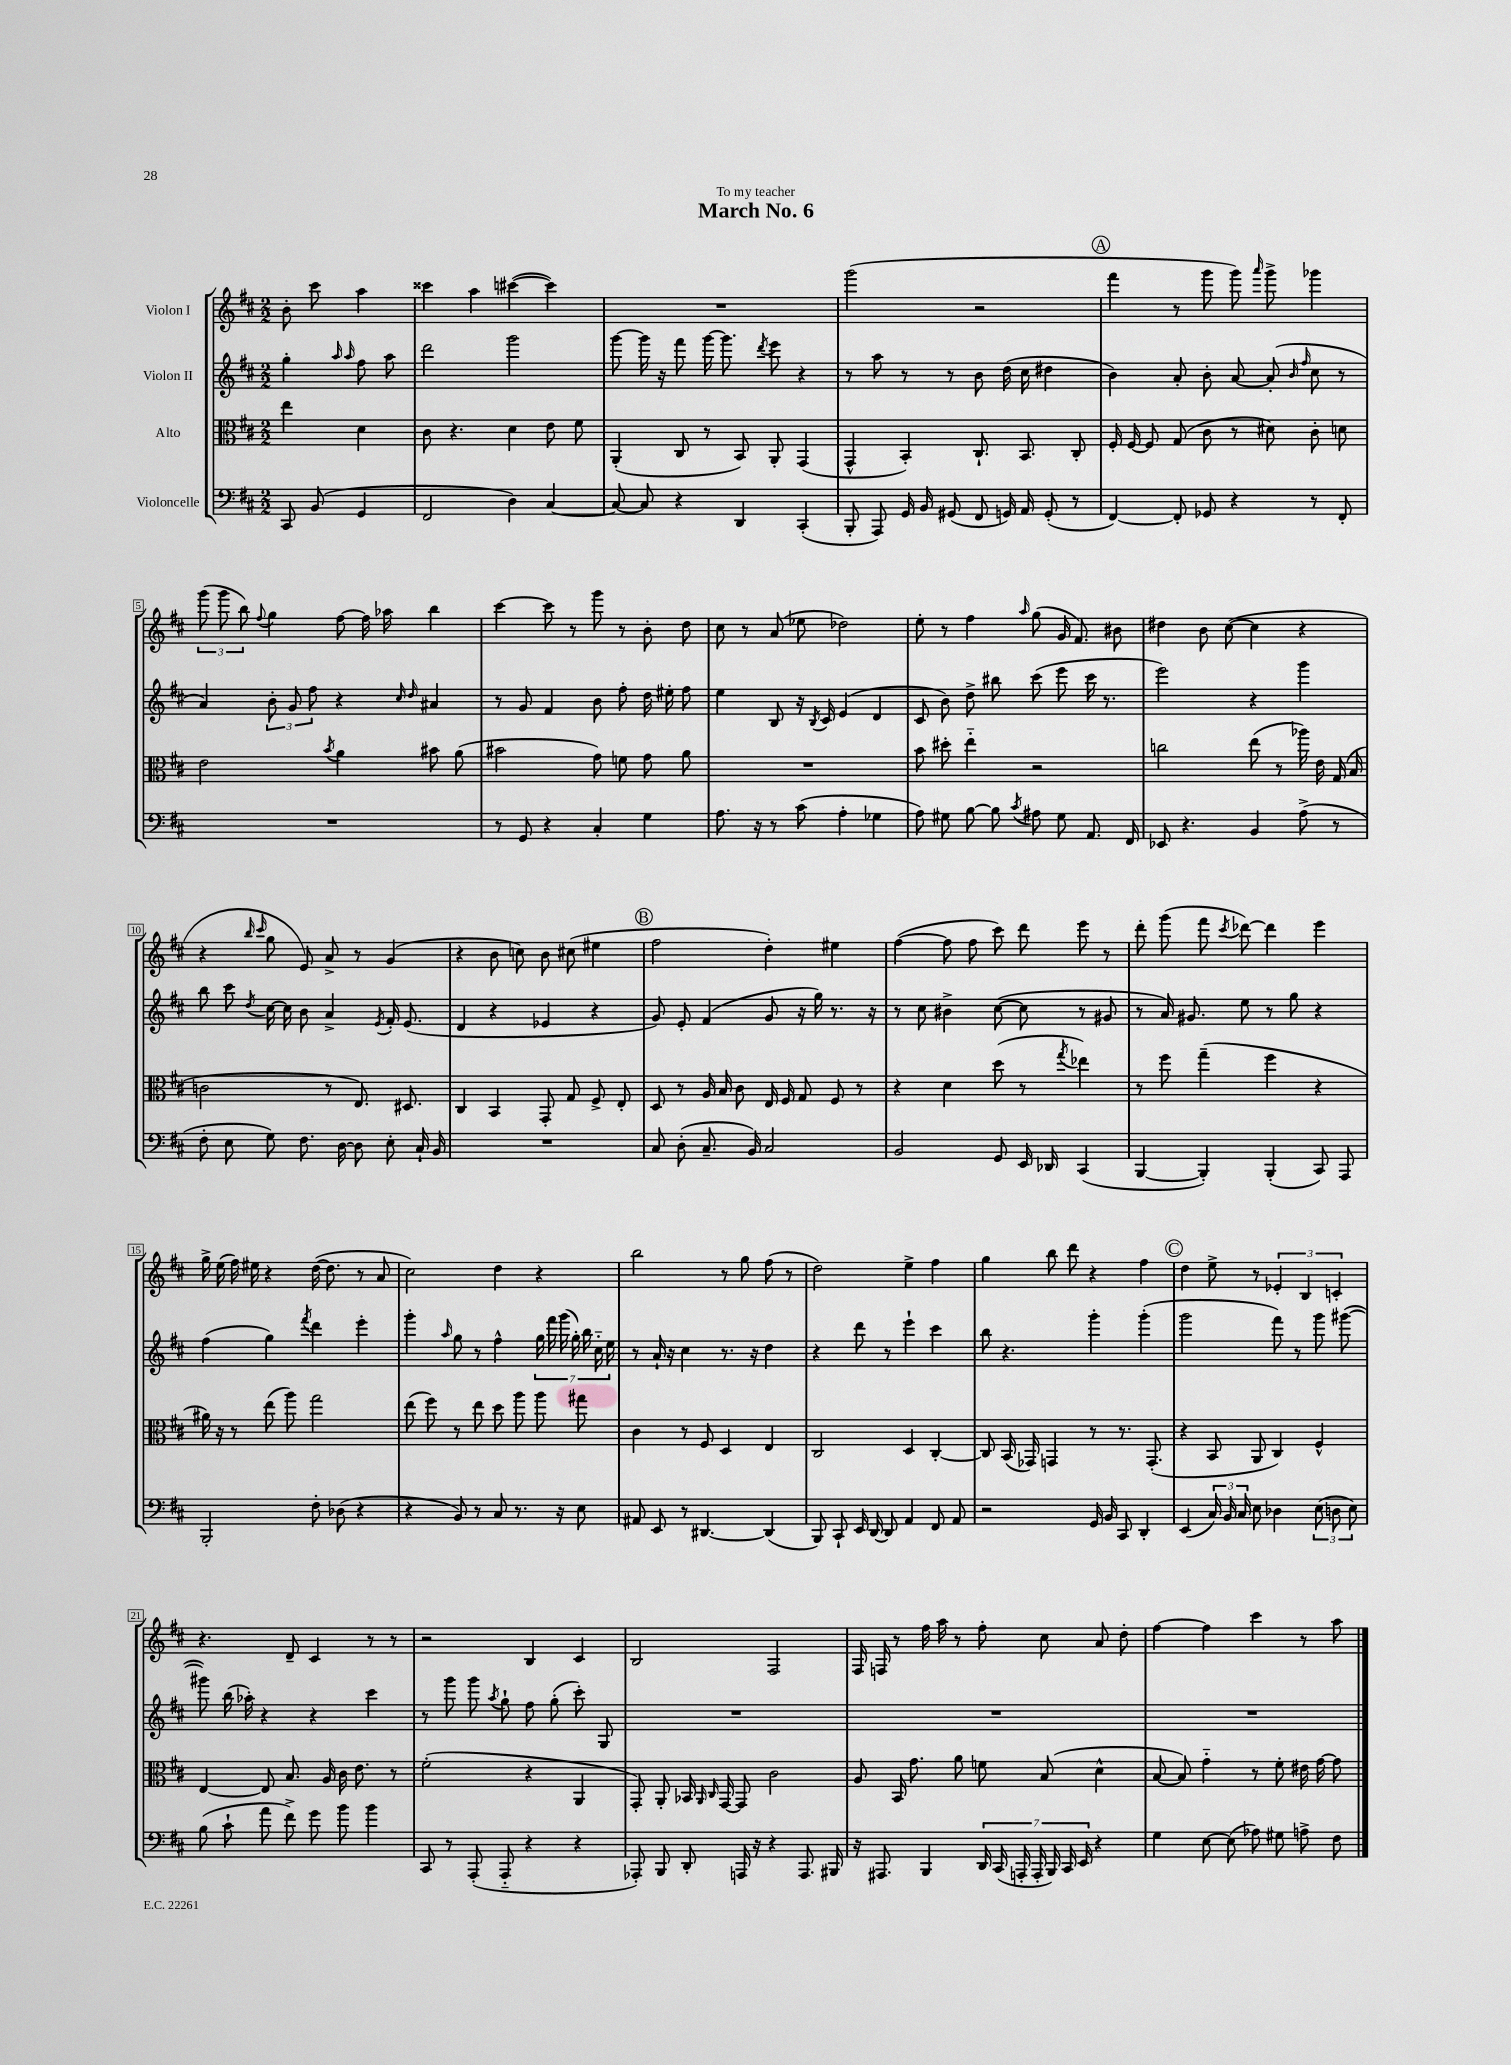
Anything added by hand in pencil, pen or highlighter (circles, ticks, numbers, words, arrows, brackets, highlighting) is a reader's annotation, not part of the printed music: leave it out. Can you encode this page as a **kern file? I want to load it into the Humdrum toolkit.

**kern	**kern	**kern	**kern
*part4	*part3	*part2	*part1
*staff4	*staff3	*staff2	*staff1
*I"Violoncelle	*I"Alto	*I"Violon II	*I"Violon I
*clefF4	*clefC3	*clefG2	*clefG2
*k[f#c#]	*k[f#c#]	*k[f#c#]	*k[f#c#]
*M2/2	*M2/2	*M2/2	*M2/2
=	=	=	=
8CC#/	4ee\	4gg'\	8b'\
(8BB/	.	.	8ccc#\
.	.	16qqaa/	.
.	.	16qqaa/	.
4GG/	4d\	8ff#\	4aa\
.	.	8aa\	.
=1	=1	=1	=1
2FF#/	8c#\	2ddd\	4ccc##X\
.	4.r	.	.
.	.	.	4aa\
4D\)	4d\	2ggg\	([4ccc#X\
[4C#/	8e\	.	4ccc#\])
.	8f#\	.	.
=2	=2	=2	=2
8C#/_	(4AA'/	[8ggg\	1r
8C#/]	.	16ggg\]	.
.	.	16r	.
4r	8C#/	8fff#\	.
.	8r	[16ggg\	.
.	.	8.ggg\]	.
4DD/	8BB/)	.	.
.	.	8qddd/	.
.	8AA'/	8eee\	.
(4CC#'/	(4GG/	4r	.
=3	=3	=3	=3
8BBB'/	4GG^^/	8r	(2ggg\
8AAA/)	.	8aa\	.
16GG/	4BB'/)	8r	.
16BB/	.	.	.
(8GG#X/	.	8r	.
8FF#/	8.C#`/	8b\	2r
16GGn/)	.	(16dd\	.
16AA/	8.BB/	16cc#\	.
(8GG'/	.	4dd#X\	.
8r	8C#'/	.	.
!!LO:REH:place=s1:t=A
=4	=4	=4	=4
[4FF#/)	16F#'/	4b\)	4fff#\
.	[16F#/	.	.
.	8F#/]	.	.
8FF#'/]	(8G/	8a'/	8r
8GG-X/	8c#\	8b'\	8ggg\
4r	8r	[8a/	8ggg\)
.	.	.	16qqaaa/
.	8d#X\)	(8a'/]	8ggg^\
.	.	16qqb/	.
.	.	16qqff#/	.
8r	8c#'\	8cc#\	4ggg-X\
8FF#'/	8dn\	8r	.
!!LO:LB:g=z
=5	=5	=5	=5
1r	2e\	4a/)	(12ggg\
.	.	.	12ggg\
.	.	.	12bb\)
.	.	.	8qqff#/
.	.	12b'\	4gg\
.	.	12g/	.
.	.	12ff#\	.
.	8qb/	.	.
.	4a\	4r	[8ff#\
.	.	.	16ff#\]
.	.	.	16aa-X\
.	.	16qqcc#/	.
.	.	16qqdd/	.
.	8b#X\	4a#X/	4bb\
.	(8a\	.	.
=6	=6	=6	=6
8r	2b#X\	8r	[4ccc#\
8GG/	.	8g/	.
4r	.	4f#/	8ccc#\]
.	.	.	8r
4C#'/	8g\)	8b\	8ggg\
.	8fn\	8ff#'\	8r
4G\	8g\	16dd\	8b'\
.	.	16ee#X'\	.
.	8a\	8ff#\	8dd\
=7	=7	=7	=7
8.A\	1r	4ee\	8cc#\
.	.	.	8r
16r	.	.	.
8r	.	8B/	(8a/
(8c#\	.	16r	8ee-X\
.	.	8qB/	.
.	.	16c#/	.
4A'\	.	(4e/	2dd-X\)
4G-X\	.	4d/	.
=8	=8	=8	=8
8A\)	8b\	8c#/	8ee'\
8G#X\	8dd#X'\	8b\)	8r
[8B\	4ee\	8dd^\	4ff#\
8B\]	.	8bb#X\	.
8qc#/	.	.	16qqaa/
8A#X\	2r	(8ccc#\	(8gg\
8G#\	.	8eee\	16g/
.	.	.	8.f#/)
8.AA/	.	16ccc#\	.
.	.	8.r	.
.	.	.	8b#X\
16FF#/	.	.	.
=9	=9	=9	=9
8EE-X/	2ccn\	2eee\)	4dd#X\
4.r	.	.	.
.	.	.	8b\
.	.	.	([8cc#\
4BB/	(8ee\	4r	4cc#\]
.	8r	.	.
(8A^\	16aa-X\)	4ggg\	4r
.	16e\	.	.
8r	(16G/	.	.
.	16B/	.	.
!!LO:LB:g=z
=10	=10	=10	=10
8F#'\	2cn\	8bb\	4r
8E\	.	8ccc#\	.
.	.	.	16qqbb/
.	.	8qdd/	16qqccc#/
8G\)	.	[16cc#\	8gg\
.	.	16cc#\]	.
8.F#\	.	8b\	8e/)
.	8r	4a^/	8a^/
[16D\	.	.	.
8D\]	8.E/)	.	8r
.	.	8qe/	.
8E'\	.	16f#'/	(4g/
.	8.D#X/	(8.e/	.
16C#`/	.	.	.
16BB/	.	.	.
=11	=11	=11	=11
1r	4C#/	4d/	4r
.	4BB/	4r	8b\
.	.	.	8ccn\)
.	8GG'/	4e-X/	8b\
.	8G/	.	(8cc#X\
.	8F#^/	4r	4ee#X\
.	8E'/	.	.
!!LO:REH:place=s1:t=B
=12	=12	=12	=12
8C#/	8D/	8g/)	2ff#\
(8D'\	8r	8e'/	.
8.C#~/	16A/	(4f#/	.
.	16B/	.	.
.	8c#\	.	.
16BB/)	.	.	.
2C#/	16E/	8g/	4dd'\)
.	16F#/	.	.
.	8G/	16r	.
.	.	16gg\)	.
.	8F#/	8.r	4ee#X\
.	8r	.	.
.	.	16r	.
=13	=13	=13	=13
2BB/	4r	8r	([4ff#\
.	.	8cc#\	.
.	4d\	4b#X^\	8ff#\]
.	.	.	8ff#\
8GG/	(8dd\	([8cc#\	8ccc#\)
16EE/	8r	8cc#\]	8ddd\
16DD-X/	.	.	.
.	8qgg/	.	.
(4CC#/	4ee-X\)	8r	8eee\
.	.	8g#X/	8r
=14	=14	=14	=14
[4BBB/	8r	8r	8ddd'\
.	8ff#\	16a/)	(8ggg\
.	.	8.g#X/	.
4BBB'/])	(4gg~\	.	8fff#\
.	.	.	8qccc#/
.	.	8ee\	[8ddd-X\)
(4BBB'/	4ff#\	8r	4ddd-\]
.	.	8gg\	.
8CC#/)	4r	4r	4eee\
8AAA/	.	.	.
!!LO:LB:g=z
=15	=15	=15	=15
2BBB'/	16a#X\)	(4ff#\	16gg^\
.	16r	.	(16ee\
.	8r	.	16ff#\)
.	.	.	16ee#X\
.	(8ee\	4gg\)	4r
.	8aa\)	.	.
.	.	8qfff#/	.
8F#'\	2gg\	4ddd\	([16dd\
.	.	.	8.dd\]
(8D-X\	.	.	.
4r	.	4eee'\	8r
.	.	.	8a/
=16	=16	=16	=16
4r	(8ee\	4ggg'\	2cc#\)
.	8ff#\)	.	.
.	.	16qqaa/	.
8BB/)	8r	8gg\	.
8r	8ee\	8r	.
8C#/	8dd\	4ff#^^\	4dd\
8.r	8aa\	.	.
.	8aa\	28gg\	4r
.	.	28fff#\	.
16r	.	.	.
.	.	(28ggg\	.
.	.	28gg'\)	.
8E\	8gg#X\	.	.
.	.	28bb\	.
.	.	28cc#\	.
.	.	28ee\	.
=17	=17	=17	=17
8AA#X/	4c#\	8r	2bb\
8EE/	.	16a`/	.
.	.	16r	.
8r	8r	4cc#\	.
[4.DD#X/	8F#/	.	.
.	4D/	8.r	8r
.	.	.	8gg\
.	.	16r	.
(4DD#/]	4E/	4dd\	(8ff#\
.	.	.	8r
=18	=18	=18	=18
8BBB/)	2C#/	4r	2dd\)
8CC#`/	.	.	.
16EE/	.	8ddd\	.
[16DD/	.	.	.
8DD/]	.	8r	.
4AA/	4D/	4eee`\	4ee^\
8FF#/	[4C#'/	4ccc#\	4ff#\
8AA/	.	.	.
=19	=19	=19	=19
2r	8C#/]	8bb\	4gg\
.	(16BB/	4.r	.
.	16GG-X/)	.	.
.	4GGn/	.	8bb\
.	.	.	8ddd\
16GG/	8r	4ggg'\	4r
16BB/	.	.	.
8CC#/	8.r	.	.
4DD'/	.	(4ggg'\	4ff#\
.	(8.GG'/	.	.
!!LO:REH:place=s1:t=C
=20	=20	=20	=20
(4EE/	4r	2ggg\	4dd\
24C#/)	8BB/	.	8ee^\
24BB/	.	.	.
24C#/	.	.	.
8E\	8AA/	.	8r
4D-X\	4C#/)	8fff#\)	6e-X'/
.	.	8r	.
.	.	.	6B/
(12E\	4F#^^/	8ggg\	.
12Dn\	.	.	6cn'/
.	.	([8ggg#X\	.
12E\)	.	.	.
!!LO:LB:g=z
=21	=21	=21	=21
(8B\	[4E/	8ggg#X\])	4.r
8c#`\	.	(16bb\	.
.	.	16aa-X'\)	.
8a\	8E/]	4r	.
8f#^\)	8.B/	.	8d~/
8g\	.	4r	4c#/
.	16A/	.	.
8b\	16c#\	.	.
.	8.e\	.	.
4b\	.	4ccc#\	8r
.	8r	.	8r
=22	=22	=22	=22
8CC#/	(2f#'\	8r	2r
8r	.	8ggg\	.
(8AAA'/	.	8ggg\	.
.	.	8qaa/	.
8AAA/	.	8gg`\	.
4r	4r	8ff#\	4B/
.	.	(8gg'\	.
4r	4AA/	8ccc#'\)	4c#/
.	.	8G/	.
=23	=23	=23	=23
8AAA-X'/)	8GG'/)	1r	2B/
8BBB/	8AA'/	.	.
8DD'/	16BB-X/	.	.
.	16qqAA/	.	.
.	16qqC#/	.	.
.	[16GG/	.	.
16AAAn/	8GG/]	.	.
16r	.	.	.
4r	2c#\	.	2F#/
8.AAA/	.	.	.
16BBB#X/	.	.	.
=24	=24	=24	=24
16r	8A/	1r	16F#/
8.AAA#X/	.	.	16Fn/
.	16BB/	.	8r
.	8.g\	.	.
4BBB/	.	.	16ff#\
.	.	.	16aa\
.	8a\	.	8r
28DD/	8fn\	.	8ff#'\
(28CC#/	.	.	.
28AAAn'/	.	.	.
28AAA'/	.	.	.
.	(8B/	.	8cc#\
28BBB/)	.	.	.
28CC#/	.	.	.
28EE/	.	.	.
4r	4d^^\	.	8a/
.	.	.	8dd'\
=25	=25	=25	=25
4G\	[8B/	1r	[4ff#\
.	8B/])	.	.
[8E\	4g\	.	4ff#\]
(8E\]	.	.	.
8A-X\)	8r	.	4ccc#\
8G#X\	8f#'\	.	.
8An^\	16e#X\	.	8r
.	[16g\	.	.
8F#\	8g\]	.	8aa\
==	==	==	==
*-	*-	*-	*-
